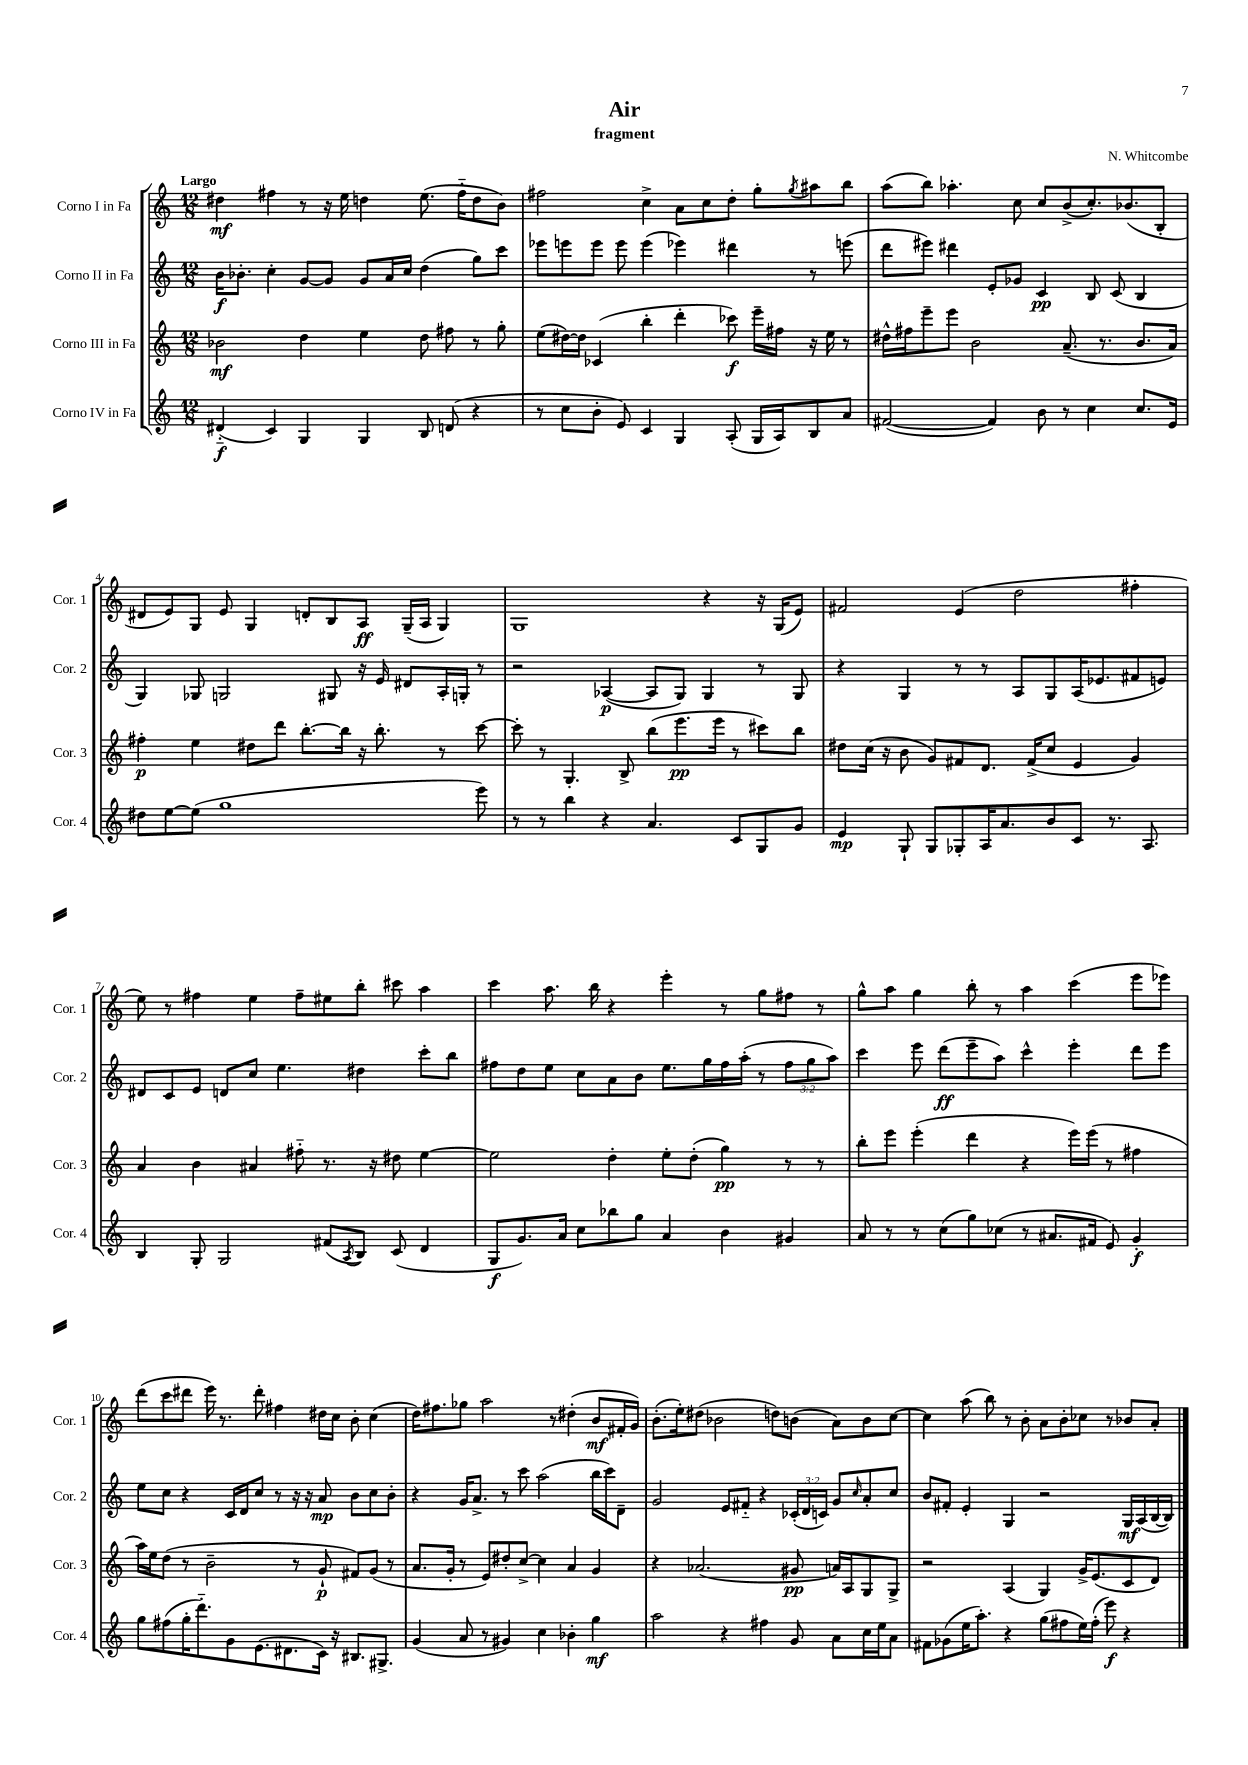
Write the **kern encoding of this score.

**kern	**dynam	**kern	**dynam	**kern	**dynam	**kern	**dynam
*part4	*part4	*part3	*part3	*part2	*part2	*part1	*part1
*staff4	*staff4	*staff3	*staff3	*staff2	*staff2	*staff1	*staff1
*I"Corno IV in Fa	*	*I"Corno III in Fa	*	*I"Corno II in Fa	*	*I"Corno I in Fa	*
*I'Cor. 4	*	*I'Cor. 3	*	*I'Cor. 2	*	*I'Cor. 1	*
*clefG2	*	*clefG2	*	*clefG2	*	*clefG2	*
*k[]	*	*k[]	*	*k[]	*	*k[]	*
*M12/8	*	*M12/8	*	*M12/8	*	*M12/8	*
=1	=1	=1	=1	=1	=1	=1	=1
!	!	!	!	!	!	!LO:TX:a:B:t=Largo	!
(4d#X/	f	2b-X\	mf	16b\KL	f	4dd#X\	mf
.	.	.	.	8.b-X'\J	.	.	.
4c/)	.	.	.	4cc'\	.	4ff#X\	.
4G/	.	4dd\	.	[8g/L	.	8r	.
.	.	.	.	8g/J]	.	16r	.
.	.	.	.	.	.	16ee\	.
4G/	.	4ee\	.	8g/L	.	4ddn\	.
.	.	.	.	16a/L	.	.	.
.	.	.	.	16cc/JJ	.	.	.
8B/	.	8dd\	.	(4dd\	.	(8.ee\	.
(8dn/	.	8ff#X\	.	.	.	.	.
.	.	.	.	.	.	16ff#\KL	.
4r	.	8r	.	8gg\L)	.	8dd\	.
.	.	8gg'\	.	8ccc\J	.	8b\J)	.
=2	=2	=2	=2	=2	=2	=2	=2
8r	.	(8ee\L	.	8eee-X\L	.	2ff#X\	.
8cc\L	.	[16dd#X\L)	.	8eeen\	.	.	.
.	.	16dd#\JJ]	.	.	.	.	.
8b'\J	.	(4c-X/	.	8eee\J	.	.	.
8e/)	.	.	.	8eee\	.	.	.
4c/	.	4bb'\	.	(4eee\	.	4cc^\	.
4G/	.	4ddd'\	.	4eee-X\)	.	8a\L	.
.	.	.	.	.	.	8cc\	.
(8A'/	.	8ccc-X\)	f	4ddd#X\	.	8dd'\J	.
16G/LL	.	16eee~\LL	.	.	.	8gg'\L	.
16A/J)	.	16ff#X\JJ	.	.	.	.	.
.	.	.	.	.	.	8qgg/	.
8B/	.	16r	.	8r	.	8aa#X\	.
.	.	16ee\	.	.	.	.	.
8a/J	.	8r	.	(8eeen\	.	8bb\J	.
=3	=3	=3	=3	=3	=3	=3	=3
([2f#X/	.	16dd#X^^\LL	.	8ddd\L	.	(8aa\L	.
.	.	16ff#X\J	.	.	.	.	.
.	.	8eee~\	.	8eee#X\J)	.	8bb\J)	.
.	.	8eee\J	.	4ddd#X\	.	4.aa-X'\	.
.	.	2b\	.	.	.	.	.
4f#/])	.	.	.	8e'/L	.	.	.
.	.	.	.	8g-X/J	.	8cc\	.
8b\	.	.	.	4c/	pp	8cc/L	.
8r	.	(8.a~/	.	.	.	(8b^/	.
4cc\	.	.	.	8B/	.	8.cc'/)	.
.	.	8.r	.	.	.	.	.
.	.	.	.	(8c/	.	.	.
.	.	.	.	.	.	(8.b-X/	.
8.cc/L	.	8.b/L	.	4B/	.	.	.
.	.	.	.	.	.	8B'/J	.
16e/Jk	.	16a/Jk)	.	.	.	.	.
!!LO:LB:g=z
=4	=4	=4	=4	=4	=4	=4	=4
8dd#X\L	.	4ff#X'\	p	4G/)	.	8d#X/L	.
[8ee\	.	.	.	.	.	8e/)	.
(8ee\J]	.	4ee\	.	8G-X/	.	8G/J	.
1gg	.	.	.	2Gn/	.	8e/	.
.	.	8dd#X\L	.	.	.	4G/	.
.	.	8ddd\J	.	.	.	.	.
.	.	[8.bb'\L	.	.	.	8dn'/L	.
.	.	.	.	8G#X/	.	8B/	.
.	.	16bb\Jk]	.	.	.	.	.
.	.	16r	.	16r	.	8A/J	ff
.	.	8.bb'\	.	16e/	.	.	.
.	.	.	.	8d#X/L	.	(16G~/LL	.
.	.	.	.	.	.	16A/JJ	.
.	.	8r	.	16A'/L	.	4G/)	.
.	.	.	.	16Gn'/JJ	.	.	.
8eee\)	.	[8ccc\	.	8r	.	.	.
=5	=5	=5	=5	=5	=5	=5	=5
8r	.	8ccc'\]	.	2r	.	1G	.
8r	.	8r	.	.	.	.	.
4bb\	.	4.G'/	.	.	.	.	.
4r	.	.	.	([4A-X/	p	.	.
.	.	8B^/	.	.	.	.	.
4.a/	.	(8bb\L	.	8A-/L]	.	.	.
.	.	8.eee\	pp	8G/J)	.	.	.
.	.	.	.	4G/	.	4r	.
.	.	16eee\Jk	.	.	.	.	.
8c/L	.	8r	.	.	.	.	.
8G/	.	8ccc#X\L)	.	8r	.	16r	.
.	.	.	.	.	.	(16G/KL	.
8g/J	.	8bb\J	.	8G/	.	8e/J)	.
=6	=6	=6	=6	=6	=6	=6	=6
4e/	mp	8dd#X\L	.	4r	.	2f#X/	.
.	.	(16cc\Jk	.	.	.	.	.
.	.	16r	.	.	.	.	.
8G`/	.	8b\	.	4G/	.	.	.
8G/L	.	8g/L)	.	.	.	.	.
8G-X'/	.	8f#X/	.	8r	.	(4e/	.
16A/K	.	8.d/J	.	8r	.	.	.
8.a/	.	.	.	.	.	.	.
.	.	.	.	8A/L	.	2dd\	.
.	.	(16f#^/KL	.	.	.	.	.
8b/	.	8cc/J	.	8G/	.	.	.
8c/J	.	4e/	.	(16A/K	.	.	.
.	.	.	.	8.e-X/	.	.	.
8.r	.	.	.	.	.	.	.
.	.	4g/)	.	8f#X/	.	4ff#X'\	.
8.A/	.	.	.	.	.	.	.
.	.	.	.	8en/J)	.	.	.
!!LO:LB:g=z
=7	=7	=7	=7	=7	=7	=7	=7
4B/	.	4a/	.	8d#X/L	.	8ee\)	.
.	.	.	.	8c/	.	8r	.
8G'/	.	4b\	.	8e/J	.	4ff#X\	.
2G/	.	.	.	8dn/L	.	.	.
.	.	4a#X/	.	8cc/J	.	4ee\	.
.	.	.	.	4.ee\	.	.	.
.	.	8ff#X\	.	.	.	8ff#~\L	.
(8f#X/L	.	8.r	.	.	.	8ee#X\	.
8qA/	.	.	.	.	.	.	.
8B/J)	.	.	.	4dd#X\	.	8bb'\J	.
.	.	16r	.	.	.	.	.
(8c/	.	8dd#X\	.	.	.	8ccc#X\	.
4d/	.	[4ee\	.	8ccc'\L	.	4aa\	.
.	.	.	.	8bb\J	.	.	.
=8	=8	=8	=8	=8	=8	=8	=8
8G/L	f	2ee\]	.	8ff#X\L	.	4ccc\	.
8.g/)	.	.	.	8dd\	.	.	.
.	.	.	.	8ee\J	.	8.aa\	.
16a/Jk	.	.	.	.	.	.	.
8cc\L	.	.	.	8cc\L	.	.	.
.	.	.	.	.	.	16bb\	.
8bb-X\	.	4dd'\	.	8a\	.	4r	.
8gg\J	.	.	.	8b\J	.	.	.
4a/	.	8ee'\L	.	8.ee\L	.	4eee'\	.
.	.	(8dd'\J	.	.	.	.	.
.	.	.	.	16gg\L	.	.	.
4b\	.	4gg\)	pp	16ff#\	.	8r	.
.	.	.	.	(16aa'\JJ	.	.	.
.	.	.	.	8r	.	8gg\L	.
4g#X/	.	8r	.	12ff#\L	.	8ff#X\J	.
.	.	.	.	12gg\	.	.	.
.	.	8r	.	.	.	8r	.
.	.	.	.	12aa\J)	.	.	.
=9	=9	=9	=9	=9	=9	=9	=9
8a/	.	8bb'\L	.	4ccc\	.	8gg^^\L	.
8r	.	8eee\J	.	.	.	8aa\J	.
8r	.	(4eee'\	.	8eee\	.	4gg\	.
(8cc\L	.	.	.	(8ddd\L	ff	.	.
8gg\)	.	4ddd\	.	8eee~\	.	8bb'\	.
(8cc-X\J	.	.	.	8aa\J)	.	8r	.
8r	.	4r	.	4ccc^^\	.	4aa\	.
8.a#X/L	.	.	.	.	.	.	.
.	.	16eee\LL)	.	4eee'\	.	(4ccc\	.
16f#X/Jk	.	(16eee\JJ	.	.	.	.	.
8e/)	.	8r	.	.	.	.	.
4g'/	f	4ff#X\	.	8ddd\L	.	8eee\L	.
.	.	.	.	8eee\J	.	8eee-X\J)	.
!!LO:LB:g=z
=10	=10	=10	=10	=10	=10	=10	=10
8gg\L	.	16aa\LL)	.	8ee\L	.	(8ddd\L	.
.	.	16ee\J	.	.	.	.	.
(8ff#X\	.	(8dd\J	.	8cc\J	.	8ccc\	.
16gg'\K	.	8r	.	4r	.	8ddd#X\J	.
8.ddd\)	.	.	.	.	.	.	.
.	.	2b~\	.	.	.	16eee\)	.
.	.	.	.	.	.	8.r	.
8g\	.	.	.	16c/LL	.	.	.
.	.	.	.	16d/J	.	.	.
(8.e\	.	.	.	8cc/J	.	8ddd#'\	.
.	.	.	.	8r	.	4ff#X\	.
8.d#X\	.	.	.	.	.	.	.
.	.	8r	.	16r	.	.	.
.	.	.	.	16r	.	.	.
16c\Jk)	.	8g`/	p	8a/	mp	16dd#X\LL	.
16r	.	.	.	.	.	16cc\JJ	.
8.B#X/L	.	8f#X/L)	.	8b\L	.	8b'\	.
.	.	(8g/J	.	8cc\	.	(4cc\	.
8.G#X^/J	.	.	.	.	.	.	.
.	.	8r	.	8b'\J	.	.	.
=11	=11	=11	=11	=11	=11	=11	=11
(4g/	.	8.a/L	.	4r	.	16dd\KL)	.
.	.	.	.	.	.	8.ff#X\	.
.	.	16g'/Jk	.	.	.	.	.
8a/	.	8r	.	16g/KL	.	8gg-X\J	.
.	.	.	.	8.a^/J	.	.	.
8r	.	8e/L)	.	.	.	2aa\	.
4g#X/)	.	8dd#X'/	.	8r	.	.	.
.	.	[8cc^/J	.	8ccc\	.	.	.
4cc\	.	4cc\]	.	(2aa\	.	.	.
.	.	.	.	.	.	8r	.
4b-X'\	.	4a/	.	.	.	(4dd#X'\	.
4gg\	mf	4g/	.	16bb\LL	.	8b/L	mf
.	.	.	.	16ccc\J)	.	.	.
.	.	.	.	8d~\J	.	16f#X'/L	.
.	.	.	.	.	.	16g/JJ)	.
=12	=12	=12	=12	=12	=12	=12	=12
2aa\	.	4r	.	2g/	.	(8.b'\L	.
.	.	.	.	.	.	16ee'\k)	.
.	.	(2.a-X/	.	.	.	(8dd#X\J	.
.	.	.	.	.	.	2b-X\	.
4r	.	.	.	8e/L	.	.	.
.	.	.	.	8f#X/J	.	.	.
4ff#X\	.	.	.	4r	.	.	.
.	.	.	.	.	.	8ddn\L)	.
8g/	.	8g#X/	pp	(24c-X'/LL	.	(8bn\J	.
.	.	.	.	24d/	.	.	.
.	.	.	.	24cn/JJ)	.	.	.
8a\L	.	16an/LL)	.	8g/L	.	8a\L)	.
.	.	16A/J	.	.	.	.	.
.	.	.	.	16qqcc/	.	.	.
16cc\L	.	8G/	.	8a'/	.	8b\	.
16ee\J	.	.	.	.	.	.	.
8a\J	.	8G^/J	.	8cc/J	.	[8cc\J	.
=13	=13	=13	=13	=13	=13	=13	=13
8f#X\L	.	2r	.	8b/L	.	4cc\]	.
(8g-X\	.	.	.	8f#X'/J	.	.	.
16ee\K	.	.	.	4e'/	.	(8aa\	.
8.aa'\J)	.	.	.	.	.	.	.
.	.	.	.	.	.	8bb\)	.
4r	.	(4A/	.	4G/	.	8r	.
.	.	.	.	.	.	8b'\	.
(8gg\L	.	4G/)	.	2r	.	8a\L	.
8ff#X\	.	.	.	.	.	8b'\	.
16ee\L)	.	16g^/KL	.	.	.	8cc-X\J	.
(16ff#'\JJ	.	(8.e/	.	.	.	.	.
8eee\)	f	.	.	.	.	8r	.
4r	.	8c/	.	16G/LL	mf	8b-X/L	.
.	.	.	.	(16A/	.	.	.
.	.	8d/J)	.	[16B/	.	8a'/J	.
.	.	.	.	16B/JJ])	.	.	.
==	==	==	==	==	==	==	==
*-	*-	*-	*-	*-	*-	*-	*-
